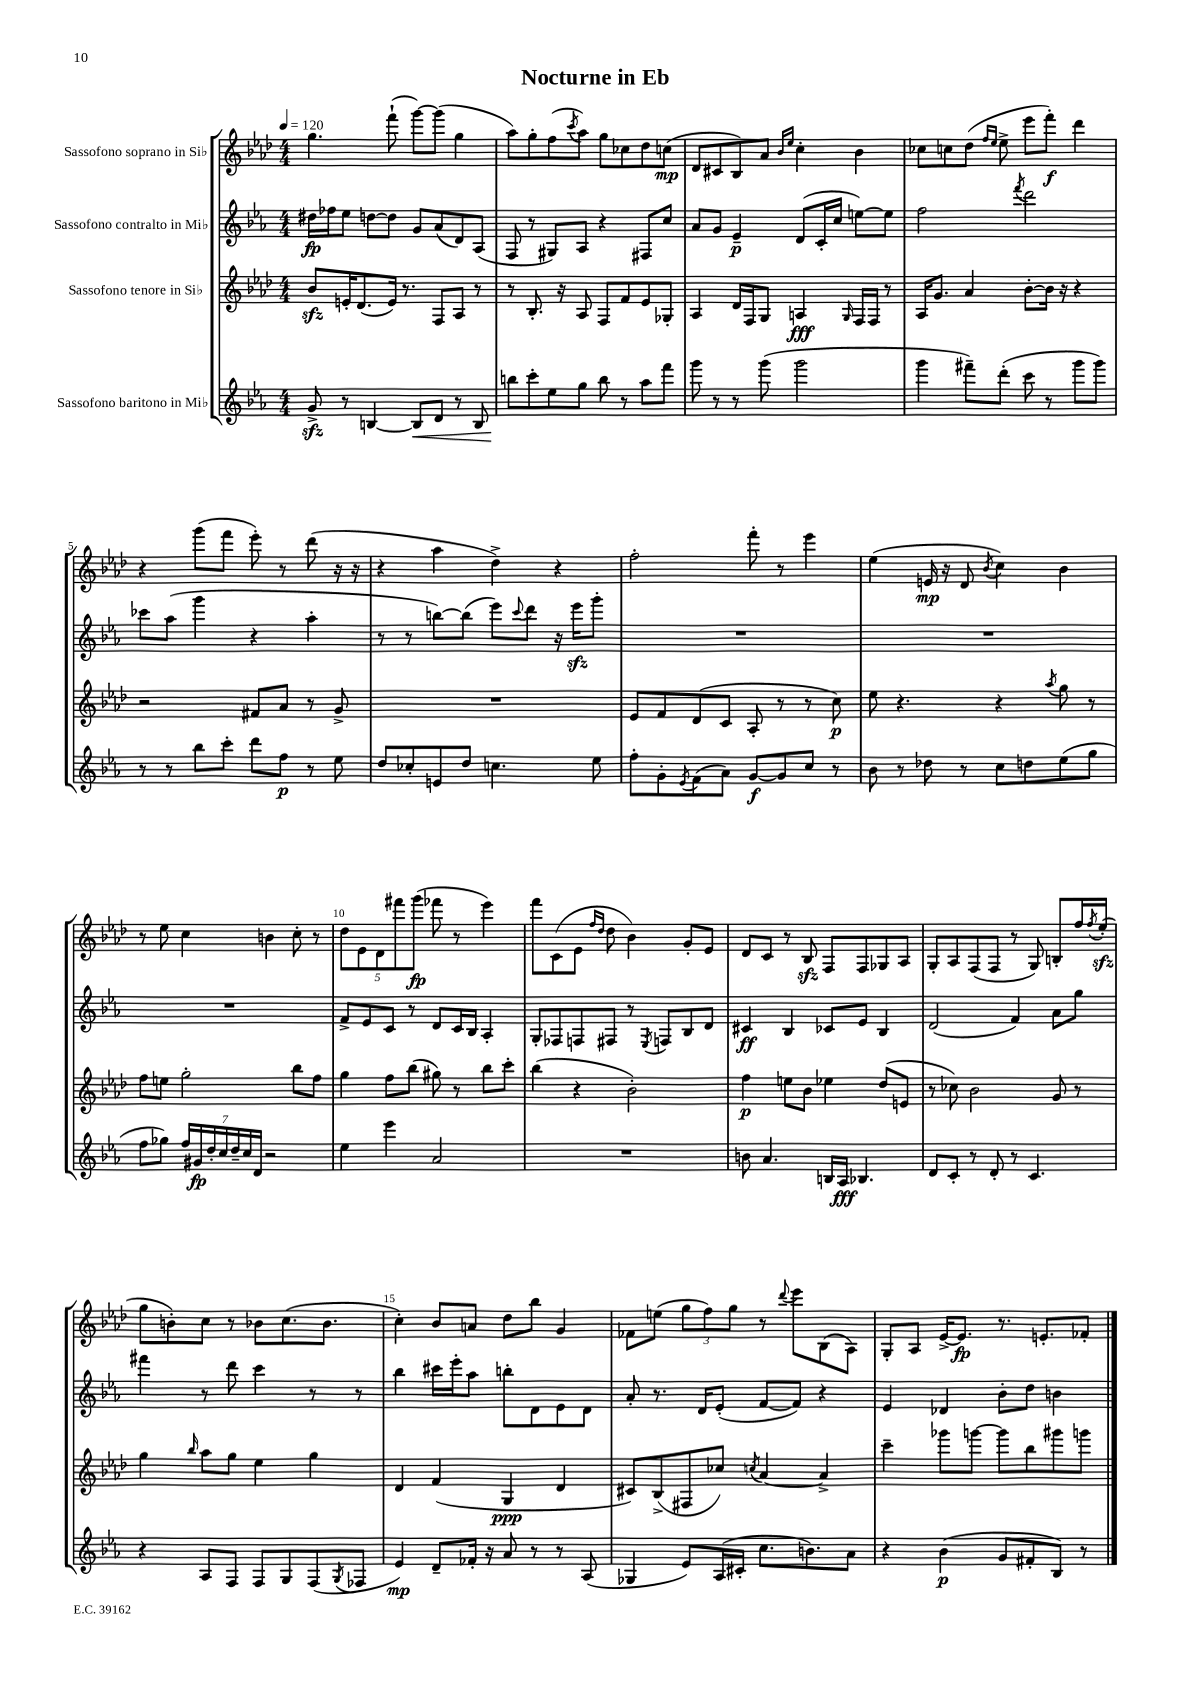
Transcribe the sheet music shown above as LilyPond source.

\header { title = "Nocturne in Eb" }
<<
\new StaffGroup <<
\new Staff = "s0" \with { instrumentName = "Sassofono soprano in Sib" } {
    \clef treble \key aes \major \numericTimeSignature \time 4/4 \tempo 4 = 120
    g''4. f'''8-!( g'''8~) g'''8( g''4 |
    aes''8) g''8-. f''8( \acciaccatura { c'''8 } aes''8) g''8 ces''8 des''8 c''8\mp( |
    des'8 cis'8 bes8) aes'8 \grace { bes'16 ees''16 } c''4-. bes'4 |
    ces''8 c''8 des''8( \grace { f''16 ees''16 } ees''8-> ees'''8 f'''8-.\f) des'''4 |
    r4 g'''8( f'''8 ees'''8-.) r8 des'''8( r16 r16 |
    r4 aes''4 des''4->) r4 |
    f''2-. f'''8-. r8 ees'''4 |
    ees''4( e'16\mp r16 des'8 \acciaccatura { bes'8 } c''4) bes'4 |
    r8 ees''8 c''4 b'4 c''8-. r8 |
    \tuplet 5/4 { des''8 ees'8 des'8 fis'''8 g'''8\fp( } fes'''8 r8 ees'''4) |
    f'''8 c'8( ees'8 \grace { f''16 des''16 } des''8 bes'4) g'8-. ees'8 |
    des'8 c'8 r8 bes8\sfz f8 f8 ges8 aes8 |
    g8-. aes8 f8( f8 r8 g8) b8-. f''16 \acciaccatura { f''8 } ees''16-.\sfz( |
    g''8 b'8-.) c''8 r8 bes'8 c''8.( bes'8. |
    c''4-.) bes'8 a'8 des''8 bes''8 g'4 |
    fes'8 e''8( \tuplet 3/2 { g''8 f''8) g''8 } r8 \appoggiatura { des'''8 } ees'''8 bes8( aes8) |
    g8-. aes8 ees'16~-> ees'8.\fp r8. e'8.-. fes'8-. \bar "|." |
}
\new Staff = "s1" \with { instrumentName = "Sassofono contralto in Mib" } {
    \clef treble \key ees \major \numericTimeSignature \time 4/4
    dis''16\fp fes''16 ees''8 d''8~ d''8 g'8 aes'8( d'8) aes8( |
    f8 r8 gis8) aes8 r4 fis8 c''8 |
    aes'8 g'8 ees'4--\p d'8( c'16-. c''16 e''8~) e''8 |
    f''2 \acciaccatura { f'''8 } d'''2 |
    ces'''8 aes''8( g'''4 r4 aes''4-. |
    r8 r8 b''8~) b''8( ees'''8) \appoggiatura { c'''8 } d'''8 r16 ees'''16\sfz g'''8-. |
    R1 |
    R1 |
    R1 |
    f'8-> ees'8 c'8 r8 d'8 c'16 bes16 aes4-. |
    g8-. fes8 f8 fis8 r8 \acciaccatura { ees8 } f8 bes8 d'8 |
    cis'4\ff bes4 ces'8 ees'8 bes4 |
    d'2( f'4) aes'8 g''8 |
    fis'''4 r8 d'''8 c'''4 r8 r8 |
    bes''4 cis'''16 ees'''16-. aes''8 b''8-. d'8 ees'8 d'8 |
    aes'8-. r8. d'16 ees'8-.( f'8~ f'8) r4 |
    ees'4 des'4 bes'8-. d''8 b'4 \bar "|." |
}
\new Staff = "s2" \with { instrumentName = "Sassofono tenore in Sib" } {
    \clef treble \key aes \major \numericTimeSignature \time 4/4
    bes'8\sfz e'16-. des'8.( e'16) r8. f8 aes8 r8 |
    r8 bes8.-. r16 aes8 f8 f'8 ees'8 ges8-. |
    aes4 des'16 f16 g8 a4\fff \grace { g16 } f16 f16 r8 |
    aes16 g'8. aes'4 bes'8~-. bes'16 r16 r4 |
    r2 fis'8 aes'8 r8 g'8-> |
    R1 |
    ees'8 f'8 des'8( c'8 aes8-. r8 r8 c''8\p) |
    ees''8 r4. r4 \acciaccatura { aes''8 } g''8 r8 |
    f''8 e''8 g''2-. bes''8 f''8 |
    g''4 f''8 bes''8( gis''8) r8 bes''8 c'''8-. |
    bes''4( r4 bes'2-.) |
    f''4\p e''8 bes'8 ees''4 des''8( e'8 |
    r8 ces''8) bes'2 g'8 r8 |
    g''4 \grace { bes''16 } aes''8 g''8 ees''4 g''4 |
    des'4 f'4( g4\ppp des'4 |
    cis'8) bes8->( fis8 ces''8) \acciaccatura { c''8 } aes'4~ aes'4-> |
    c'''4-- ges'''8 g'''8~ g'''8 bes''8 gis'''8 g'''8 \bar "|." |
}
\new Staff = "s3" \with { instrumentName = "Sassofono baritono in Mib" } {
    \clef treble \key ees \major \numericTimeSignature \time 4/4
    g'8->\sfz r8 b4~ b8\< d'8 r8 b8 |
    b''8\! c'''8-. ees''8 g''8 b''8 r8 aes''8 f'''8 |
    g'''8 r8 r8 g'''8( g'''2 |
    g'''4 fis'''8--) d'''8-.( c'''8 r8 g'''8 g'''8) |
    r8 r8 bes''8 c'''8-. d'''8 f''8\p r8 ees''8 |
    d''8 ces''8-. e'8 d''8 c''4. ees''8 |
    f''8-. g'8-. \acciaccatura { ees'8 } f'8( aes'8) g'8~\f g'8 c''8 r8 |
    bes'8 r8 des''8 r8 c''8 d''8 ees''8( g''8 |
    f''8 ges''8) \tuplet 7/4 { f''16 gis'16\fp d''16-. c''16 d''16-- c''16 d'16 } r2 |
    ees''4 ees'''4 aes'2 |
    R1 |
    b'8 aes'4. b16 aes16\fff bes4. |
    d'8 c'8-. r8 d'8-. r8 c'4. |
    r4 aes8 f8 f8 g8 f8( \acciaccatura { g8 } fes8 |
    ees'4\mp) d'8-- fes'16-. r16 aes'8 r8 r8 aes8( |
    ges4 ees'8) aes16( cis'16-. c''8. b'8.) aes'8 |
    r4 bes'4\p( g'8 fis'8-. bes8) r8 \bar "|." |
}
>>
>>
\layout { \context { \Score \override BarNumber.break-visibility = ##(#f #t #t) barNumberVisibility = #(every-nth-bar-number-visible 5) } }
